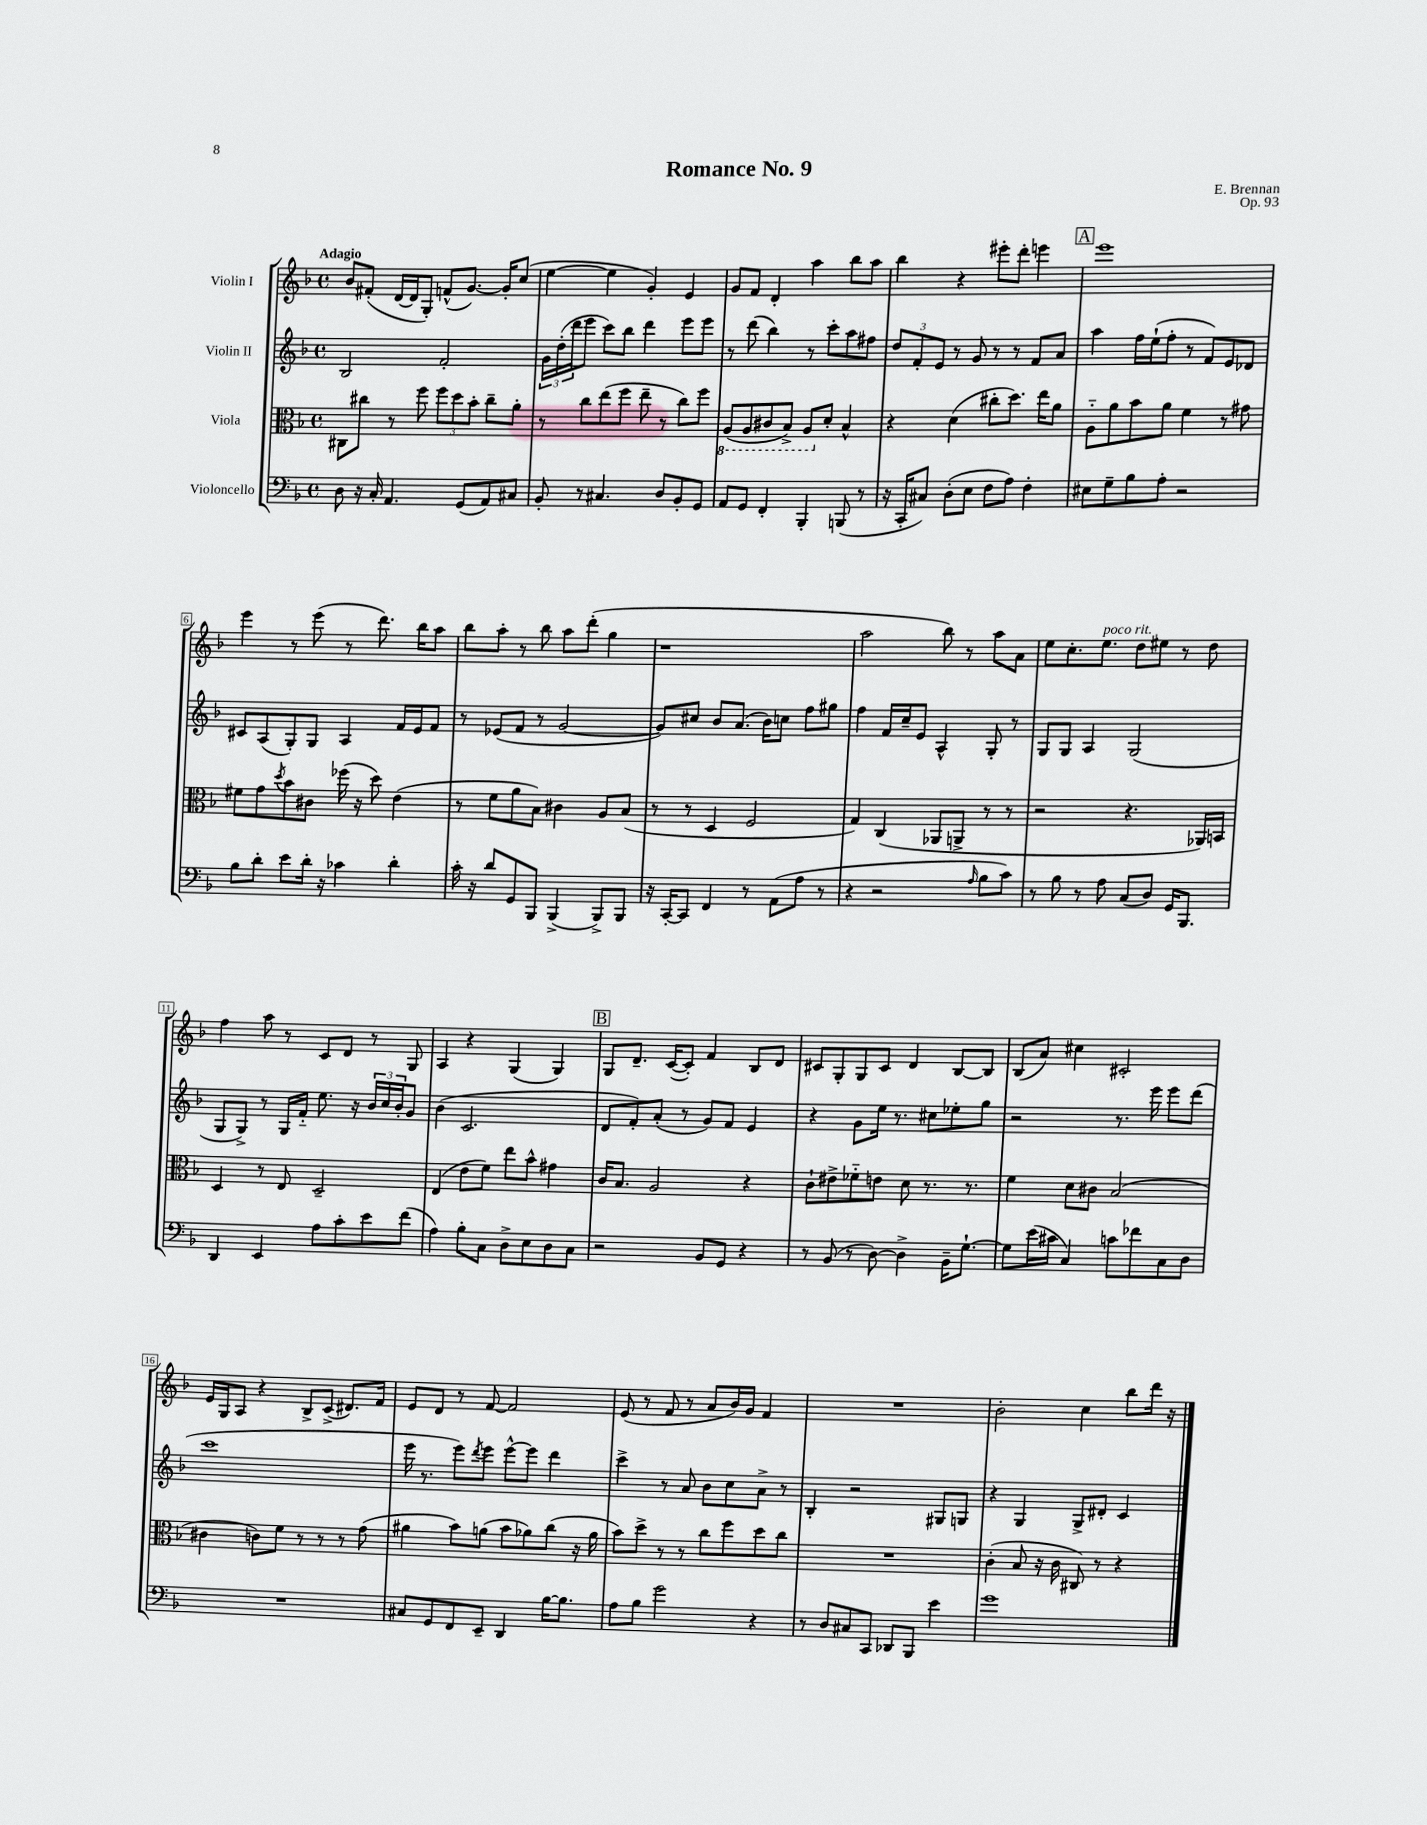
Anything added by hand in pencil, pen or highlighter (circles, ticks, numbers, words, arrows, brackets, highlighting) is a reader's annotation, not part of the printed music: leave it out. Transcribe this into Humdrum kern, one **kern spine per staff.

**kern	**kern	**kern	**kern
*part4	*part3	*part2	*part1
*staff4	*staff3	*staff2	*staff1
*I"Violoncello	*I"Viola	*I"Violin II	*I"Violin I
*clefF4	*clefC3	*clefG2	*clefG2
*k[b-]	*k[b-]	*k[b-]	*k[b-]
*M4/4	*M4/4	*M4/4	*M4/4
*met(c)	*met(c)	*met(c)	*met(c)
=1	=1	=1	=1
!	!	!	!LO:TX:a:B:t=Adagio
8D\	8C#X\L	2B-/	8b-/L
16r	8cc#X\J	.	(8f#X'/J
16C'/	.	.	.
4.AA/	8r	.	[16d/LL
.	.	.	16d/J]
.	8ff\	.	8G'/J)
.	12ff\L	2f'/	(8fn^^/L
.	12dd\	.	.
(8GG/L	.	.	[8.g/J)
.	12b-'\J	.	.
8AA/)	8cc#~\L	.	.
.	.	.	16g'/KL]
8C#X/J	8a'\J	.	(8cc/J
=2	=2	=2	=2
8BB-'/	8r	24g\LL	[4ee\
.	.	(24dd'\	.
.	.	24ddd\J	.
8r	8cc\L	8eee\J	.
4.C#X/	(8ee\	8ccc\L)	4ee\]
.	8ff\J	8bb-\J	.
.	8ee~\	4ddd\	4g'/)
8D/L	8r	.	.
8BB-'/	8cc\L)	8eee\L	4e/
8GG/J	8ff\J	8eee\J	.
=3	=3	=3	=3
*	*8ba	*	*
8AA/L	(8AA/L	8r	8g/L
8GG/J	8AA/	(8ddd\	8f/J
4FF'/	8C#X/	4bb-\)	4d'/
.	8BB-^/J)	.	.
4BBB-'/	8AA/L	8r	4aa\
*	*X8ba	*	*
.	8d'/J	8ccc'\L	.
(8BBBn/	4B-^^/	8aa\	8bb-\L
8r	.	8ff#X\J	8aa\J
=4	=4	=4	=4
16r	4r	12dd/L	4bb-\
16CC'/KL	.	.	.
.	.	12f'/	.
8C#X/J)	.	.	.
.	.	12e/J	.
(8D'\L	(4d\	8r	4r
8E\J	.	8g/	.
8F\L	8cc#X'\L	8r	8eee#X'\L
8A\J)	8.dd\J)	8r	8ddd'\J
4F'\	.	8f/L	4eeen\
.	16ee\KL	.	.
.	8a\J	8a/J	.
!!LO:REH:place=s1:t=A
=5	=5	=5	=5
8E#X\L	8A\L	4aa\	1eee
8G~\	8a\	.	.
8B-\	8b-\	16ff\LL	.
.	.	(16ee`\J	.
8A'\J	8a\J	8ff'\J	.
2r	4f\	8r	.
.	.	8f/L)	.
.	8r	8e/	.
.	8g#X\	8d-X/J	.
!!LO:LB:g=z
=6	=6	=6	=6
8B-\L	8f#X\L	8c#X/L	4eee\
8d'\J	8g\	(8A/	.
.	8qdd/	.	.
8e\L	8b-\	8G'/)	8r
16d'\Jk	8c#X\J	8G/J	(8eee\
16r	.	.	.
4c-X\	(16ff-X\	4A/	8r
.	16r	.	.
.	8dd\)	.	8.ddd\)
4d'\	(4e\	16f/LL	.
.	.	16e/J	16bb-\KL
.	.	8f/J	8aa\J
=7	=7	=7	=7
16c'\	8r	8r	8bb-\L
16r	.	.	.
8d/L	8f\L	(8e-X/L	8aa'\J
8GG/	8a\	8f/J	8r
8BBB-/J	8B-\J)	8r	8bb-\
(4BBB-^/	4c#X\	[2g/	8aa\L
.	.	.	(8ddd'\J
8BBB-^/L)	8A/L	.	4gg\
8BBB-/J	(8B-/J	.	.
=8	=8	=8	=8
16r	8r	8g/L])	1r
[16CC'/KL	.	.	.
8CC/J]	8r	8cc#X/J	.
4FF/	4D/	8b-/L	.
.	.	(8.a/J	.
8r	2F/	.	.
.	.	16b-\KL)	.
(8AA\L	.	8ccn\J	.
8A\J	.	8ff\L	.
8r	.	8gg#X\J	.
=9	=9	=9	=9
4r	4G/)	4ff\	2aa\
2r	(4C/	16f/LL	.
.	.	16cc~/J	.
.	.	8e/J	.
.	8AA-X/L	4A^^/	8bb-\)
.	8AAn^/J	.	8r
16qqA/	.	.	.
8B-\L	8r	8G'/	8aa\L
8c\J)	8r	8r	8a\J
=10	=10	=10	=10
8r	2r	8G/L	8ee\L
8B-\	.	8G/J	8.cc'\
8r	.	4A/	.
!	!	!	!LO:TX:a:i:t=poco rit.
.	.	.	8.ee\J
8A\	.	.	.
(8C/L	4.r	(2G/	8dd\L
8D/J)	.	.	8ee#X\J
16GG/KL	.	.	8r
8.BBB-/J	.	.	.
.	16AA-X/LL)	.	8dd\
.	16BBn/JJ	.	.
!!LO:LB:g=z
=11	=11	=11	=11
4DD/	4D/	8G/L	4ff\
.	.	8G^/J)	.
4EE/	8r	8r	8aa\
.	8E/	16G/LL	8r
.	.	16f/JJ	.
8A\L	2D~/	8.ee\	8c/L
8c'\	.	.	8d/J
.	.	16r	.
8e\	.	24b-/LL	8r
.	.	24cc/	.
.	.	24b-'/J	.
(8f\J	.	8g/J	8G/
=12	=12	=12	=12
4A\)	(4E/	(4b-\	4A/
8B-'\L	8e\L	2.c/	4r
8C\J	8f\J)	.	.
8D^\L	8ee\L	.	(4G/
8E\	8b-^^\J	.	.
8D\	4g#X\	.	4G/)
8C\J	.	.	.
!!LO:REH:place=s1:t=B
=13	=13	=13	=13
2r	16c/KL	8d/L	8G/L
.	8.B-/J	.	.
.	.	8f'/)	8.d~/J
.	2A/	(8a'/J	.
.	.	.	([16c/KL
.	.	8r	8c'/J])
8BB-/L	.	8g/L)	4f/
8GG/J	.	8f/J	.
4r	4r	4e/	8B-/L
.	.	.	8d/J
=14	=14	=14	=14
8r	8c`\L	4r	8c#X/L
(8BB-/	8e#X^\	.	8G'/
8r	8f-X\	8g\L	8G/
[8D\)	8en\J	16ee\Jk	8c#/J
.	.	8.r	.
4D^\]	8d\	.	4d/
.	8.r	8cc#X\L	.
16BB-~\KL	.	8ee-X'\	[8B-/L
[8.G`\J	8.r	.	.
.	.	8gg\J	8B-/J]
=15	=15	=15	=15
8G\L]	4f\	2r	(8B-/L
(16e\L	.	.	8a/J)
16c#X\JJ	.	.	.
4C/)	8d\L	.	4cc#X\
.	8c#X\J	.	.
8cn\L	(2B-/	8.r	2c#X'/
8f-X\	.	.	.
.	.	16eee\	.
8C\	.	8eee\L	.
8D\J	.	(8ddd\J	.
!!LO:LB:g=z
=16	=16	=16	=16
1r	4c#X\	1ccc	16e/LL
.	.	.	16G/J
.	.	.	8A/J
.	8cn\L)	.	4r
.	8f\J	.	.
.	8r	.	8B-^/L
.	8r	.	(8c^/J
.	8r	.	8.d#X/L)
.	(8g\	.	.
.	.	.	16f/Jk
=17	=17	=17	=17
8C#X/L	4a#X\	16eee\	8e/L
.	.	8.r	.
8GG/	.	.	8d/J
8FF/	8b-\L)	8eee\L)	8r
.	.	8qddd/	.
8EE~/J	(8an\J	8eee\J	[8f/
4DD/	8b-\L	[8eee^^\L	2f/]
.	8a-X\)	8eee\J]	.
[16B-\KL	(8cc\J	4ddd\	.
8.B-\J]	.	.	.
.	16r	.	.
.	16a-\	.	.
=18	=18	=18	=18
8A\L	8b-\L)	4ccc^\	(8e/
8B-\J	8dd^\J	.	8r
2g\	8r	8r	8f/
.	8r	8a/	8r
.	8cc\L	8b-\L	8a/L
.	8ff\	8cc\	16b-/L)
.	.	.	16g/JJ
4r	8dd\	8a^\J	4f/
.	8cc\J	8r	.
=19	=19	=19	=19
8r	1r	4B-'/	1r
8D/L	.	.	.
8C#X/	.	2r	.
8CC/J	.	.	.
8DD-X/L	.	.	.
8BBB-/J	.	.	.
4e\	.	8G#X/L	.
.	.	8Gn/J	.
=20	=20	=20	=20
1g	(4c'\	4r	2b-'\
.	8B-/	4G/	.
.	16r	.	.
.	16c\	.	.
.	8C#X/)	8G^/L	4cc\
.	8r	8d#X'/J	.
.	4r	4c/	8bb-\L
.	.	.	16ddd\Jk
.	.	.	16r
==	==	==	==
*-	*-	*-	*-
